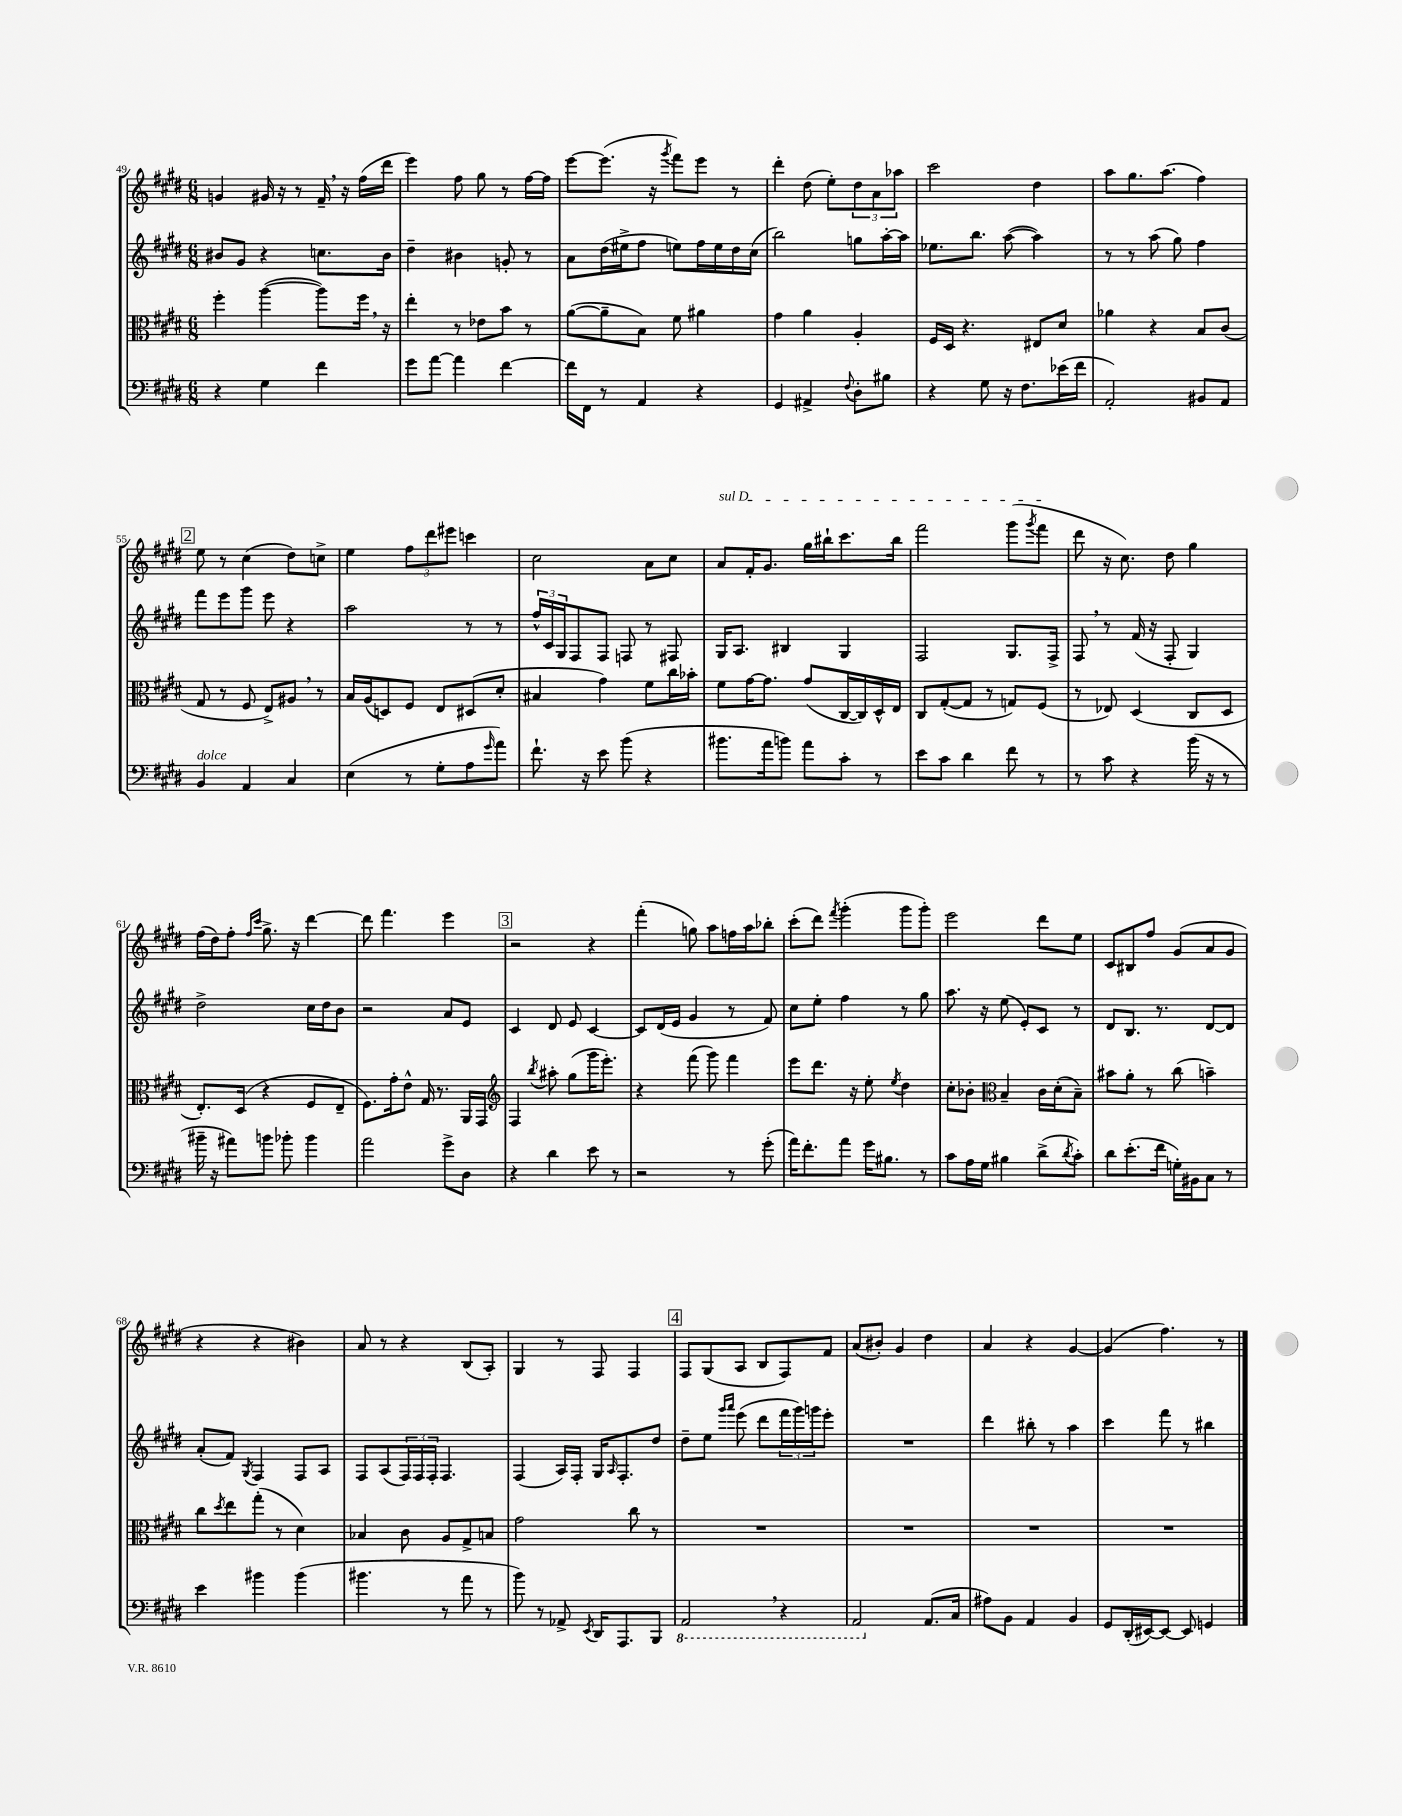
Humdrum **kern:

**kern	**kern	**kern	**kern
*part4	*part3	*part2	*part1
*staff4	*staff3	*staff2	*staff1
*clefF4	*clefC3	*clefG2	*clefG2
*k[f#c#g#d#]	*k[f#c#g#d#]	*k[f#c#g#d#]	*k[f#c#g#d#]
*M6/8	*M6/8	*M6/8	*M6/8
=49	=49	=49	=49
4r	4ff#'\	8b#X/L	4gn/
.	.	8g#/J	.
4G#\	([4aa\	4r	16g#X/
.	.	.	16r
.	.	.	8r
4f#\	8aa\L])	8.ccn\L	16f#~,/
.	.	.	16r
.	16ff#,\Jk	.	(16ff#\LL
.	16r	16b#\Jk	16ddd#\JJ
=50	=50	=50	=50
8g#\L	4ee'\	4dd#~\	4eee\)
[8a\J	.	.	.
4a\]	8r	4b#X\	8ff#\
.	8e-X\L	.	8gg#\
[4f#\	8b\J	8gn'/	8r
.	8r	8r	[16ff#\LL
.	.	.	16ff#\JJ]
=51	=51	=51	=51
16f#\LL]	([8a\L	8a\L	[8eee\L
16FF#\JJ	.	.	.
8r	8a~\]	(16dd#\L	(8.eee\J]
.	.	16ee#X^\J	.
4AA/	8B\J)	8ff#\J	.
.	.	.	16r
.	.	.	8qggg#/
.	8f#\	8een\L)	8fff#\L)
4r	4a#X\	16ff#\L	8eee\J
.	.	16ee\	.
.	.	16dd#\	8r
.	.	(16cc#\JJ	.
=52	=52	=52	=52
4GG#/	4g#\	2bb\)	4ddd#'\
4AA#X^/	4a\	.	(8dd#\
.	.	.	8ee'\L)
8qqF#/	.	.	.
8D#'\L	4A'/	8ggn\L	12dd#\
.	.	.	12a\
8B#X\J	.	[16aa'\L	.
.	.	.	12aa-X\J
.	.	16aa\JJ]	.
=53	=53	=53	=53
4r	16F#/LL	8.ee-X\L	2ccc#\
.	16D#/JJ	.	.
.	4.r	.	.
.	.	8.bb\J	.
8G#\	.	.	.
16r	.	([8aa\	.
8.F#\L	.	.	.
.	8E#X/L	4aa\])	4dd#\
(16e-X\L	8d#/J	.	.
16f#\JJ	.	.	.
=54	=54	=54	=54
2AA'/)	4a-X\	8r	8aa\L
.	.	8r	8.gg#\
.	4r	(8aa\	.
.	.	.	(8.aa\J
.	.	8gg#\)	.
8BB#X/L	8B/L	4ff#\	4ff#\)
8AA/J	(8c#/J	.	.
!!LO:LB:g=z
!!LO:REH:place=s1:t=2
=55	=55	=55	=55
!LO:TX:a:i:t=dolce	!	!	!
4BB/	8G#/	8fff#\L	8ee\
.	8r	8eee\	8r
4AA/	8F#/	8ggg#\J	(4cc#\
.	8E^/L)	8eee\	.
4C#/	8A#X,/J	4r	8dd#\L)
.	8r	.	8ccn^\J
=56	=56	=56	=56
(4E\	16B/LL	2aa\	4ee\
.	(16A/J	.	.
.	8Dn/)	.	.
8r	8F#/J	.	12ff#\L
.	.	.	12ddd#\
8G#'\L	8E/L	.	.
.	.	.	12eee#X\J
8A\	(8D#X/	8r	4cccn\
16qqg#/	.	.	.
8a\J)	8d#'/J	8r	.
=57	=57	=57	=57
8.f#`\	4B#X/	24ff#^^/LL	2cc#\
.	.	24c#/	.
.	.	24G#/J	.
.	.	8F#/	.
16r	.	.	.
8e\	4g#\)	8F#/J	.
(8b\	.	8Fn/	.
4r	8f#\L	8r	8a\L
.	16cc#\L	8F#X/	8cc#\J
.	16b-X'\JJ	.	.
=58	=58	=58	=58
!	!	!	!LO:TX:a:i:t=sul D
8.b#X\L	8f#\L	16G#/KL	8a/L
.	.	8.A/J	.
.	[16g#\K	.	16f#'/K
16a\k	8.g#\J]	.	8.g#/J
8bn\J)	.	4B#X/	.
8a\L	(8g#/L	.	16gg#\LL
.	.	.	16bb#X`\J
8c#'\J	[16C#/L	4G#/	8.ccc#\
.	16C#/])	.	.
8r	16D#^^/	.	.
.	16E/JJ	.	16bb#\Jk
=59	=59	=59	=59
8e\L	8C#/L	2F#/	2fff#\
8c#\J	([8G#'/	.	.
4d#\	8G#/J]	.	.
.	8r	.	.
8f#\	8Gn/L)	8.G#/L	(8ggg#\L
.	.	.	8qggg#/
8r	(8F#/J	.	8fff#\J
.	.	16F#^/Jk	.
=60	=60	=60	=60
8r	8r	8F#,/	8ddd#\
8c#\	8E-X/)	8r	16r
.	.	.	8.cc#\)
4r	(4D#/	(16f#/	.
.	.	16r	.
.	.	8F#'/	8dd#\
(16b\	8C#/L	4G#/)	4gg#\
16r	.	.	.
8r	8D#/J	.	.
!!LO:LB:g=z
=61	=61	=61	=61
16b#X~\	8.E'/L)	2dd#^\	(16ff#\LL
16r	.	.	16dd#\J)
8a#X\L)	.	.	8ff#'\J
.	(16D#/Jk	.	.
.	.	.	16qqff#/LL
.	.	.	16qqccc#/JJ
8bn\J	4r	.	8.gg#^\
8b-X'\	.	.	.
.	.	.	16r
4b-\	8F#/L	16cc#\LL	[4ddd#\
.	.	16dd#\J	.
.	8E~/J	8b\J	.
=62	=62	=62	=62
2a\	8.F#\L)	2r	8ddd#\]
.	.	.	4.fff#\
.	16g#'\k	.	.
.	8e^^\J	.	.
.	16G#/	.	.
.	8.r	.	.
8g#^\L	.	8a/L	4eee\
8D#\J	16AA/LL	8e/J	.
.	16GG#/JJ	.	.
!!LO:REH:place=s1:t=3
=63	=63	=63	=63
*	*clefG2	*	*
4r	4F#/	4c#/	2r
.	8qbb/	.	.
4d#\	8aa#X'\	8d#/	.
.	(8gg#\L	8e/	.
8e\	16ggg#\K	[4c#/	4r
.	8.eee'\J)	.	.
8r	.	.	.
=64	=64	=64	=64
2r	4r	8c#/L]	(4fff#'\
.	.	(16d#/L	.
.	.	16e/JJ	.
.	(8fff#\	4g#/	8ggn\)
.	8ggg#\)	.	8aa\L
8r	4fff#\	8r	16ffn\L
.	.	.	16aa\J
(8g#'\	.	8f#/)	8bb-X'\J
=65	=65	=65	=65
16a\KL)	8eee\L	8cc#\L	(8ccc#'\L
8.f#'\	.	.	.
.	8.ddd#\J	8ee'\J	8ddd#\J)
.	.	.	8qfff#/
8a\J	.	4ff#\	(4ggg#'\
.	16r	.	.
16g#\KL	8ee'\	.	.
8.B#X\J	.	.	.
.	8qee/	.	.
.	4dd#\	8r	8ggg#\L
8r	.	8gg#\	8ggg#'\J)
=66	=66	=66	=66
8c#\L	8cc#'\L	8.aa\	2eee\
16A\L	8b-X'\J	.	.
16G#\JJ	.	16r	.
*	*clefC3	*	*
4B#X\	4B~/	(8ee\	.
.	.	8e'/L)	.
(8d#^\L	16c#\LL	8c#/J	8ddd#\L
.	(16d#'\J	.	.
8qd#/	.	.	.
8c#'\J)	8B~\J)	8r	8ee\J
=67	=67	=67	=67
8d#\L	8b#X\L	8d#/L	8c#/L
(8.e'\	8a'\J	8.B/J	8B#X/
.	8r	.	8ff#/J
16f#\Jk	.	8.r	.
16Gn'\LL)	(8cc#\	.	(8g#/L
16BB#X\J	.	.	.
8C#\J	4bn~\)	[8d#/L	8a/
8r	.	8d#/J]	8g#/J
!!LO:LB:g=z
=68	=68	=68	=68
4e\	8cc#\L	(8a'/L	4r
.	8qdd#/	.	.
.	8ee\	8f#/J)	.
.	.	8qG#/	.
4b#X\	(8gg#'\J	4F#/	4r
.	8r	.	.
(4b#\	4d#\)	8F#/L	4b#X\)
.	.	8A/J	.
=69	=69	=69	=69
4.b#X\	4B-X/	8F#/L	8a/
.	.	(8A/	8r
.	8c#\	24F#/L)	4r
.	.	24F#/	.
.	.	24F#'/JJ	.
8r	8A/L	4.F#/	.
8a\	8G#^/	.	(8B/L
8r	8Bn/J	.	8A'/J)
=70	=70	=70	=70
8b\)	2g#\	(4F#/	4G#/
8r	.	.	.
8AA-X^/	.	16A/LL)	8r
.	.	16F#'/JJ	.
8qEE/	.	.	.
16DD#/KL	.	16G#/KL	8F#/
.	.	16qqA/	.
8.AAA/	.	8.F#'/	.
.	8cc#\	.	4F#/
8BBB/J	8r	8dd#/J	.
!!LO:REH:place=s1:t=4
=71	=71	=71	=71
*8ba	*	*	*
2AAA,/	2.r	8dd#~\L	8F#/L
.	.	8ee\J	(8G#/
.	.	16qqggg#/LL	.
.	.	16qqaaa/JJ	.
.	.	(8eee\	8A/J
.	.	8ddd#\L	8B/L
4r	.	24fff#\L	8F#/)
.	.	24ggg#\)	.
.	.	24gggn\J	.
.	.	8eee'\J	8f#/J
=72	=72	=72	=72
2AAA/	2.r	2.r	(8a/L
.	.	.	8b#X'/J)
.	.	.	4g#/
*X8ba	*	*	*
(8.AA/L	.	.	4dd#\
16C#/Jk	.	.	.
=73	=73	=73	=73
8A#X\L)	2.r	4ddd#\	4a/
8BB\J	.	.	.
4AA/	.	8bb#X'\	4r
.	.	8r	.
4BB/	.	4aa\	[4g#/
=74	=74	=74	=74
8GG#/L	2.r	4ccc#\	(4g#/]
(16DD#'/L	.	.	.
[16EE#X/J)	.	.	.
8EE#/J_	.	8fff#\	4.ff#\)
8EE#/]	.	8r	.
4GGn/	.	4bb#X\	.
.	.	.	8r
==	==	==	==
*-	*-	*-	*-
